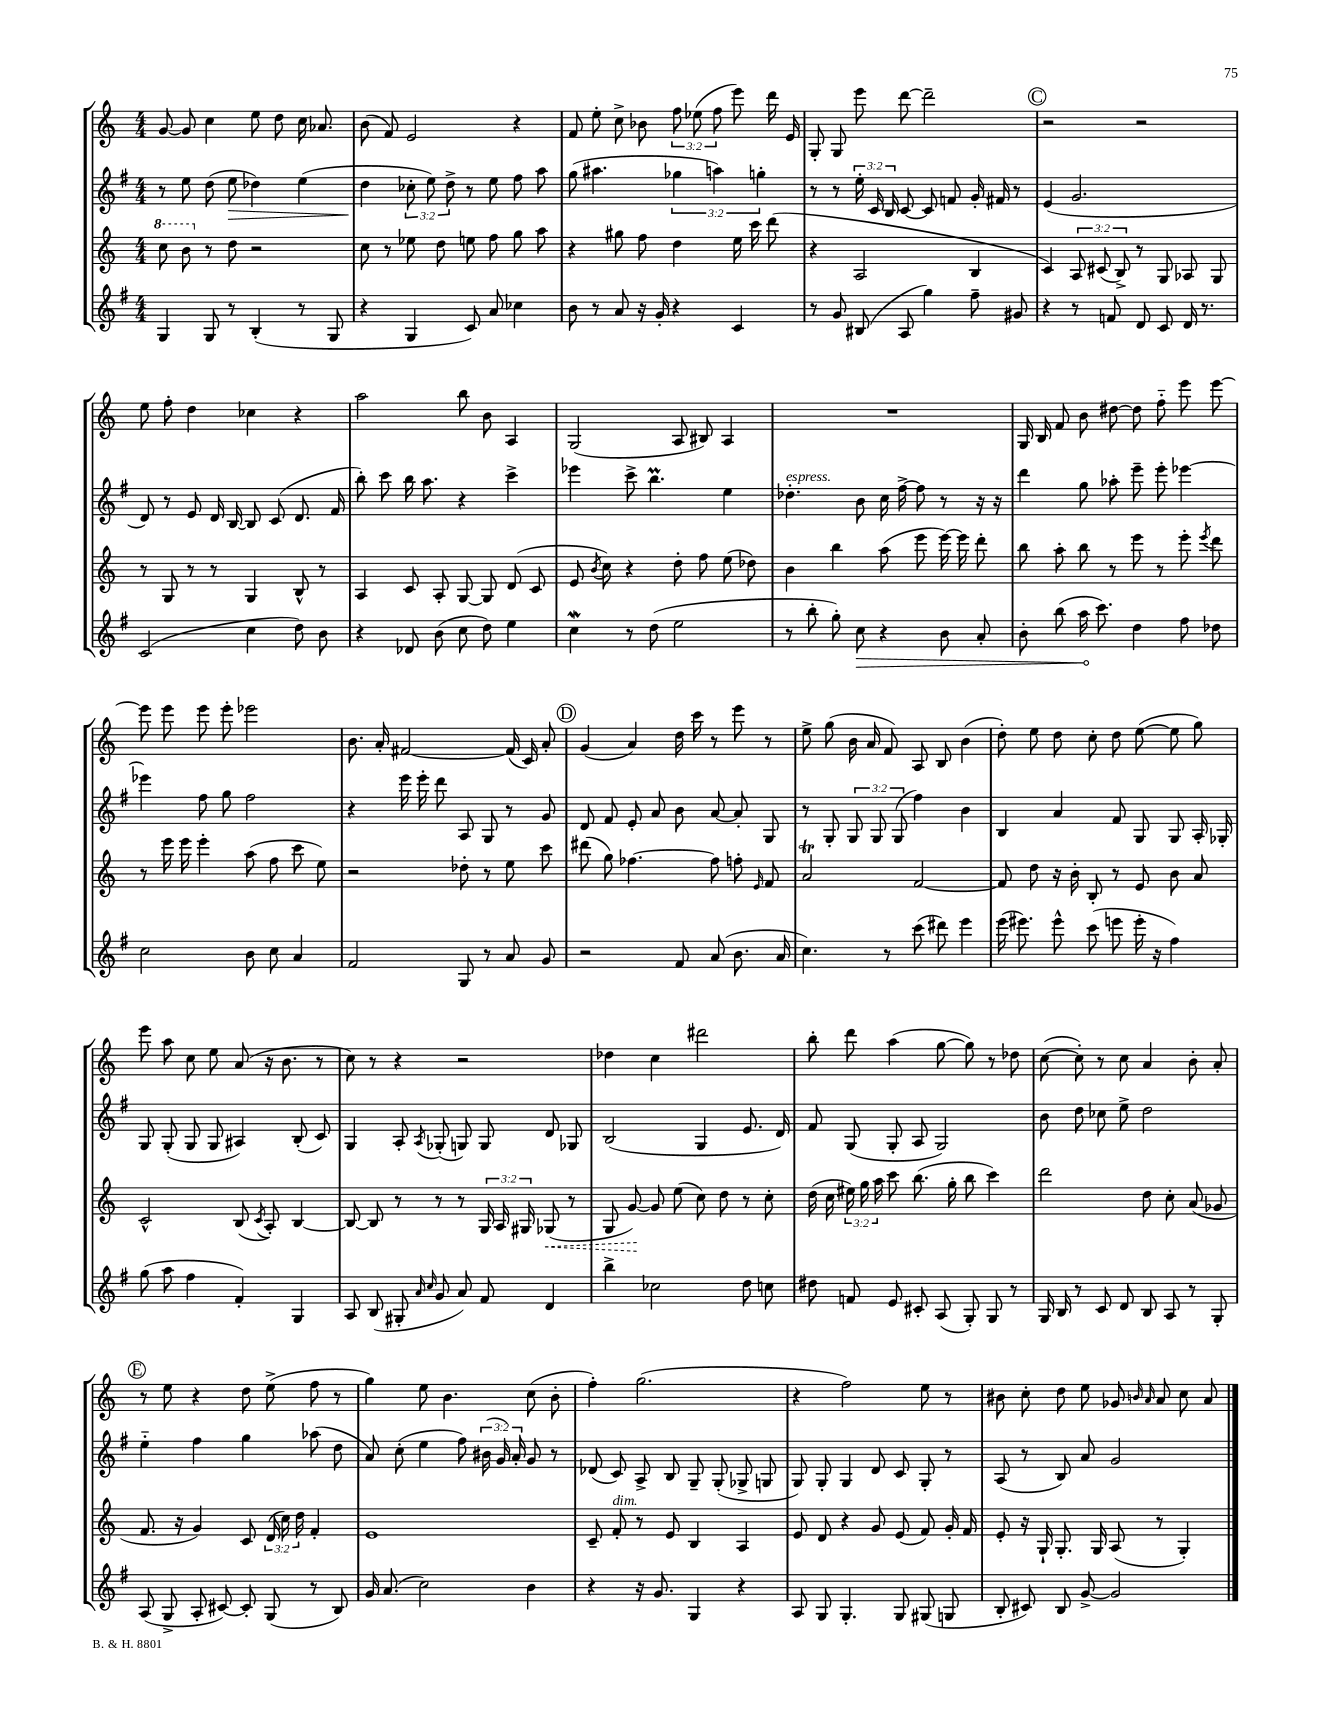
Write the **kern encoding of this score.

**kern	**dynam	**kern	**dynam	**kern	**dynam	**kern
*part4	*part4	*part3	*part3	*part2	*part2	*part1
*staff4	*staff4	*staff3	*staff3	*staff2	*staff2	*staff1
*clefG2	*	*clefG2	*	*clefG2	*	*clefG2
*k[f#]	*	*k[]	*	*k[f#]	*	*k[]
*M4/4	*	*M4/4	*	*M4/4	*	*M4/4
*	*	*8va	*	*	*	*
=125	=125	=125	=125	=125	=125	=125
4G/	.	8ccc\	.	8r	.	[8g/
.	.	8bb\	.	8ee\	.	8g/]
*	*	*X8va	*	*	*	*
8G/	.	8r	.	(8dd\	.	4cc\
!	!	!	!	!	!LO:HP:b	!
8r	.	8dd\	.	8ee\	>	.
(4B'/	.	2r	.	4dd-X\)	.	8ee\
.	.	.	.	.	.	8dd\
8r	.	.	.	(4ee\	.	16cc\
.	.	.	.	.	.	8.a-X/
8G/	.	.	.	.	.	.
=126	=126	=126	=126	=126	=126	=126
4r	.	8cc\	.	4dd\	.	(8b\
.	.	8r	.	.	.	8f/)
4G/	.	8ee-X\	.	12cc-X'\	]	2e/
.	.	.	.	12ee\)	.	.
.	.	8dd\	.	.	.	.
.	.	.	.	12dd^\	.	.
8c/)	.	8een\	.	8r	.	.
8a/	.	8ff\	.	8ee\	.	.
4cc-X\	.	8gg\	.	8ff#\	.	4r
.	.	8aa\	.	8aa\	.	.
=127	=127	=127	=127	=127	=127	=127
8b\	.	4r	.	(8gg\	.	8f/
8r	.	.	.	4.aa#X\	.	8ee'\
8a/	.	8gg#X\	.	.	.	8cc^\
16r	.	8ff\	.	.	.	8b-X\
16g'/	.	.	.	.	.	.
4r	.	4dd\	.	6gg-X\	.	12ff\
.	.	.	.	.	.	(12ee-X\
.	.	.	.	6aan\)	.	12ff\
4c/	.	16ee\	.	.	.	8eee\)
.	.	16ccc\	.	.	.	.
.	.	.	.	6ggn'\	.	.
.	.	(8ddd\	.	.	.	16ddd\
.	.	.	.	.	.	16e/
=128	=128	=128	=128	=128	=128	=128
8r	.	4r	.	8r	.	8G'/
8g/	.	.	.	8r	.	8G/
(8B#X/	.	2A/	.	24ee'\	.	8eee\
.	.	.	.	24c/	.	.
.	.	.	.	24B/	.	.
8A/	.	.	.	[8c/	.	[8ddd\
4gg\)	.	.	.	8c/]	.	2ddd~\]
.	.	.	.	8fn/	.	.
8ff#~\	.	4B/	.	16g'/	.	.
.	.	.	.	16f#X/	.	.
8g#X/	.	.	.	8r	.	.
!!LO:REH:place=s1:t=C
=129	=129	=129	=129	=129	=129	=129
4r	.	4c/)	.	(4e/	.	2r
8r	.	12A/	.	2.g/	.	.
.	.	(12c#X/	.	.	.	.
8fn/	.	.	.	.	.	.
.	.	12B^/)	.	.	.	.
8d/	.	8r	.	.	.	2r
8c/	.	8G/	.	.	.	.
16d/	.	8A-X/	.	.	.	.
8.r	.	.	.	.	.	.
.	.	8G/	.	.	.	.
!!LO:LB:g=z
=130	=130	=130	=130	=130	=130	=130
(2c/	.	8r	.	8d/)	.	8ee\
.	.	8G/	.	8r	.	8ff'\
.	.	8r	.	8e/	.	4dd\
.	.	8r	.	16d/	.	.
.	.	.	.	[16B/	.	.
4cc\	.	4G/	.	8B/]	.	4cc-X\
.	.	.	.	(8c/	.	.
8dd\)	.	8B^^/	.	8.d/	.	4r
8b\	.	8r	.	.	.	.
.	.	.	.	16f#/	.	.
=131	=131	=131	=131	=131	=131	=131
4r	.	4A/	.	8bb'\)	.	2aa\
.	.	.	.	8ccc\	.	.
8d-X/	.	8c/	.	16bb\	.	.
.	.	.	.	8.aa\	.	.
(8b\	.	8A'/	.	.	.	.
8cc\	.	[8G/	.	4r	.	8bb\
8dd\)	.	8G/]	.	.	.	8b\
4ee\	.	(8d/	.	4ccc^\	.	4A/
.	.	8c/	.	.	.	.
=132	=132	=132	=132	=132	=132	=132
4ccw\	.	8e/	.	4eee-X\	.	(2G/
.	.	8qb/	.	.	.	.
.	.	8cc\)	.	.	.	.
8r	.	4r	.	8ccc^\	.	.
(8dd\	.	.	.	4.bbm\	.	.
2ee\	.	8dd'\	.	.	.	8A/
.	.	8ff\	.	.	.	8B#X/)
.	.	(8ee\	.	4ee\	.	4A/
.	.	8dd-X\)	.	.	.	.
=133	=133	=133	=133	=133	=133	=133
!	!	!	!	!LO:TX:a:i:t=espress.	!	!
8r	.	4b\	.	4.dd-X'\	.	1r
8bb'\	.	.	.	.	.	.
8gg'\)	.	4bb\	.	.	.	.
!	!LO:HP:b	!	!	!	!	!
8cc\	>	.	.	8b\	.	.
4r	.	(8aa\	.	16cc\	.	.
.	.	.	.	[16ff#^\	.	.
.	.	8eee\	.	8ff#\]	.	.
8b\	.	[16eee\)	.	8r	.	.
.	.	16eee\]	.	.	.	.
8a'/	.	8ddd'\	.	16r	.	.
.	.	.	.	16r	.	.
=134	=134	=134	=134	=134	=134	=134
8b'\	.	8bb\	.	4ddd\	.	16G/
.	.	.	.	.	.	16B/
(8bb\	.	8aa'\	.	.	.	8f/
16aa\	.	8bb\	.	8gg\	.	8b\
8.ccc\)	]	.	.	.	.	.
.	.	8r	.	8aa-X'\	.	[8dd#X\
4dd\	.	8eee\	.	8eee~\	.	8dd#\]
.	.	8r	.	8eee'\	.	8ff\
8ff#\	.	8eee'\	.	[4eee-X\	.	8eee\
.	.	8qeee/	.	.	.	.
8dd-X\	.	8ddd\	.	.	.	[8eee\
!!LO:LB:g=z
=135	=135	=135	=135	=135	=135	=135
2cc\	.	8r	.	4eee-X\]	.	8eee\]
.	.	16eee\	.	.	.	8eee\
.	.	16eee\	.	.	.	.
.	.	4eee'\	.	8ff#\	.	8eee\
.	.	.	.	8gg\	.	8eee'\
8b\	.	(8aa\	.	2ff#\	.	2eee-X\
8cc\	.	8ff\	.	.	.	.
4a/	.	8ccc\	.	.	.	.
.	.	8ee\)	.	.	.	.
=136	=136	=136	=136	=136	=136	=136
2f#/	.	2r	.	4r	.	8.b\
.	.	.	.	.	.	16a'/
.	.	.	.	16eee\	.	[2f#X/
.	.	.	.	16eee'\	.	.
.	.	.	.	8ddd\	.	.
8G/	.	8dd-X'\	.	8A/	.	.
8r	.	8r	.	8G/	.	.
8a/	.	8ee\	.	8r	.	(16f#/]
.	.	.	.	.	.	16c/)
8g/	.	8ccc\	.	8g/	.	8a'/
!!LO:REH:place=s1:t=D
=137	=137	=137	=137	=137	=137	=137
2r	.	(8ddd#X\	.	8d/	.	(4g/
.	.	8gg\)	.	8f#/	.	.
.	.	[4.ff-X\	.	8e'/	.	4a/)
.	.	.	.	8a/	.	.
8f#/	.	.	.	8b\	.	16dd\
.	.	.	.	.	.	16ccc\
(8a/	.	8ff-\]	.	[8a/	.	8r
8.b\	.	8ffn'\	.	8a'/]	.	8eee\
.	.	16qqe/	.	.	.	.
.	.	8f/	.	8G/	.	8r
16a/	.	.	.	.	.	.
=138	=138	=138	=138	=138	=138	=138
4.cc\)	.	2aT/	.	8r	.	8ee^\
.	.	.	.	8G'/	.	(8gg\
.	.	.	.	12G/	.	16b\
.	.	.	.	.	.	16a/
.	.	.	.	12G/	.	.
8r	.	.	.	.	.	8f/)
.	.	.	.	(12G/	.	.
(8ccc\	.	[2f/	.	4ff#\)	.	8A/
8ddd#X\)	.	.	.	.	.	8B/
4eee\	.	.	.	4b\	.	(4b\
=139	=139	=139	=139	=139	=139	=139
(16eee\	.	8f/]	.	4B/	.	8dd'\)
8.eee#X\)	.	.	.	.	.	.
.	.	8dd\	.	.	.	8ee\
8eee#^^\	.	16r	.	4a/	.	8dd\
.	.	16b'\	.	.	.	.
(8ccc\	.	8B'/	.	.	.	8cc'\
8eeen\	.	8r	.	8f#/	.	8dd\
16eee'\	.	8e/	.	8G/	.	([8ee\
16r	.	.	.	.	.	.
4ff#\)	.	8b\	.	8G/	.	8ee\]
.	.	8a/	.	16A'/	.	8gg\)
.	.	.	.	16G-X'/	.	.
!!LO:LB:g=z
=140	=140	=140	=140	=140	=140	=140
(8gg\	.	2c^^/	.	8G/	.	8eee\
8aa\	.	.	.	(8G'/	.	8aa\
4ff#\	.	.	.	8G/	.	8cc\
.	.	.	.	8G/	.	8ee\
4f#'/)	.	(8B/	.	4A#X/)	.	(8a/
.	.	8qc/	.	.	.	.
.	.	8A'/)	.	.	.	16r
.	.	.	.	.	.	8.b\
4G/	.	[4B/	.	(8B'/	.	.
.	.	.	.	8c/)	.	8r
=141	=141	=141	=141	=141	=141	=141
8A/	.	8B/_	.	4G/	.	8cc\)
(8B/	.	8B/]	.	.	.	8r
8G#X'/	.	8r	.	8A'/	.	4r
16qqa/	.	.	.	.	.	.
16qqcc/	.	.	.	8qA/	.	.
8g/	.	8r	.	(8G-X'/	.	.
8a/)	.	8r	.	8Gn/)	.	2r
8f#/	.	24G/	.	8G/	.	.
.	.	24A/	.	.	.	.
.	.	24G#X/	.	.	.	.
!	!	!	!LO:HP:b	!	!	!
4d/	.	(8G-X/	<	8d/	.	.
.	.	8r	.	8G-X/	.	.
=142	=142	=142	=142	=142	=142	=142
4bb^\	.	8G/	.	(2B/	.	4dd-X\
.	.	[8g/)	.	.	.	.
2cc-X\	.	8g/]	[	.	.	4cc\
.	.	(8ee\	.	.	.	.
.	.	8cc\)	.	4G/	.	2ddd#X\
.	.	8dd\	.	.	.	.
8dd\	.	8r	.	8.e/	.	.
8ccn\	.	8cc'\	.	.	.	.
.	.	.	.	16d/)	.	.
=143	=143	=143	=143	=143	=143	=143
8dd#X\	.	(16dd\	.	8f#/	.	8bb'\
.	.	16cc\	.	.	.	.
8fn/	.	24ee#X\)	.	(8G/	.	8ddd\
.	.	24gg\	.	.	.	.
.	.	24aa\	.	.	.	.
8e/	.	8ccc\	.	8G'/	.	(4aa\
8c#X'/	.	(8.bb\	.	8A/	.	.
(8A/	.	.	.	2G/)	.	[8gg\
.	.	16gg'\	.	.	.	.
8G'/)	.	8bb\	.	.	.	8gg\])
8G/	.	4ccc\)	.	.	.	8r
8r	.	.	.	.	.	8dd-X\
=144	=144	=144	=144	=144	=144	=144
16G/	.	2ddd\	.	8b\	.	([8cc\
16B/	.	.	.	.	.	.
8r	.	.	.	8dd\	.	8cc'\])
8c/	.	.	.	8cc-X\	.	8r
8d/	.	.	.	8ee^\	.	8cc\
8B/	.	8dd\	.	2dd\	.	4a/
8A/	.	8cc'\	.	.	.	.
8r	.	(8a/	.	.	.	8b'\
8G'/	.	8g-X/	.	.	.	8a'/
!!LO:LB:g=z
!!LO:REH:place=s1:t=E
=145	=145	=145	=145	=145	=145	=145
(8A/	.	8.f/	.	4ee\	.	8r
8G^/	.	.	.	.	.	8ee\
.	.	16r	.	.	.	.
8A'/	.	4g/)	.	4ff#\	.	4r
[8c#X/)	.	.	.	.	.	.
8c#'/]	.	8c/	.	4gg\	.	8dd\
(8G/	.	(24d/	.	.	.	(8ee^\
.	.	24cc\)	.	.	.	.
.	.	24dd\	.	.	.	.
8r	.	4f'/	.	(8aa-X\	.	8ff\
8B/)	.	.	.	8dd\	.	8r
=146	=146	=146	=146	=146	=146	=146
16g/	.	1e	.	8a/)	.	4gg\)
(8.a/	.	.	.	.	.	.
.	.	.	.	(8cc'\	.	.
2cc\)	.	.	.	4ee\	.	8ee\
.	.	.	.	.	.	4.b\
.	.	.	.	8ff#\)	.	.
.	.	.	.	(24b#X\	.	.
.	.	.	.	24g/)	.	.
.	.	.	.	24a'/	.	.
4b\	.	.	.	8g/	.	(8cc\
.	.	.	.	8r	.	8b'\
=147	=147	=147	=147	=147	=147	=147
4r	.	8c~/	.	(8d-X/	.	4ff'\)
!	!	!LO:TX:a:i:t=dim.	!	!	!	!
.	.	8f'/	.	8c/)	.	.
16r	.	8r	.	8A^/	.	(2.gg\
8.g/	.	.	.	.	.	.
.	.	8e/	.	8B/	.	.
4G/	.	4B/	.	8G~/	.	.
.	.	.	.	(8G'/	.	.
4r	.	4A/	.	8G-X^/	.	.
.	.	.	.	8Gn/	.	.
=148	=148	=148	=148	=148	=148	=148
8A/	.	8e/	.	8G/)	.	4r
8G/	.	8d/	.	8G'/	.	.
4.G'/	.	4r	.	4G/	.	2ff\)
.	.	8g/	.	8d/	.	.
8G/	.	(8e/	.	8c/	.	.
(8G#X/	.	8f/)	.	8G'/	.	8ee\
8Gn/	.	16g'/	.	8r	.	8r
.	.	16f/	.	.	.	.
=149	=149	=149	=149	=149	=149	=149
8B'/	.	8e'/	.	(8A/	.	8b#X\
8c#X/)	.	16r	.	8r	.	8cc'\
.	.	16G`/	.	.	.	.
8B/	.	8.G'/	.	8B/)	.	8dd\
[8g^/	.	.	.	8a/	.	8ee\
.	.	16G/	.	.	.	.
2g/]	.	(8A/	.	2g/	.	8g-X/
.	.	.	.	.	.	16qqbn/
.	.	.	.	.	.	16qqa/
.	.	8r	.	.	.	8a/
.	.	4G'/)	.	.	.	8cc\
.	.	.	.	.	.	8a/
==	==	==	==	==	==	==
*-	*-	*-	*-	*-	*-	*-
